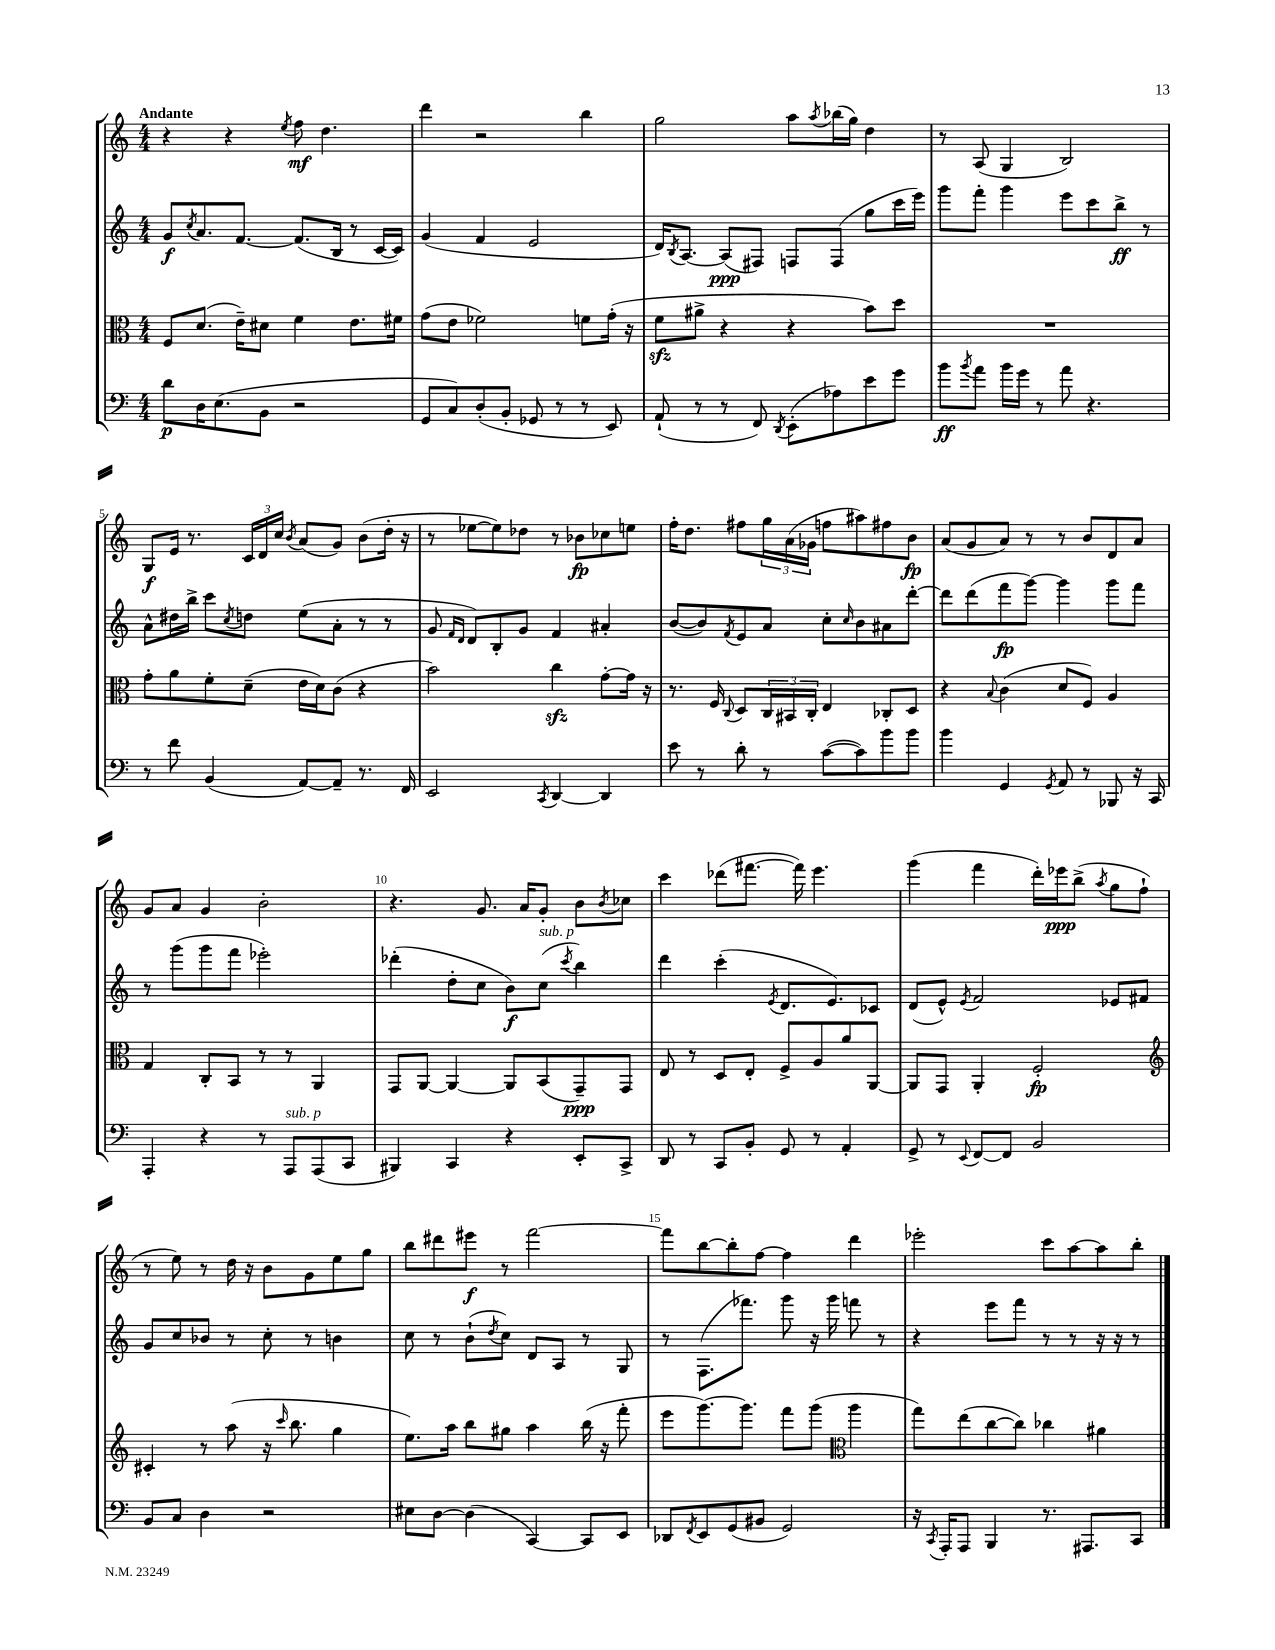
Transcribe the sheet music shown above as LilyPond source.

<<
\new StaffGroup <<
\new Staff = "s0" {
    \clef treble \key c \major \numericTimeSignature \time 4/4 \tempo "Andante"
    r4 r4 \acciaccatura { e''8 } f''8\mf d''4. |
    d'''4 r2 b''4 |
    g''2 a''8 \acciaccatura { a''8 } bes''16( g''16) d''4 |
    r8 a8( g4 b2) |
    g8\f e'16 r8. \tuplet 3/2 { c'16 d'16 c''16 } \acciaccatura { b'8 } a'8( g'8) b'8( d''16-. r16 |
    r8 ees''8~ ees''8) des''8 r8 bes'8\fp ces''8 e''8 |
    f''16-. d''8. fis''8 \tuplet 3/2 { g''16 a'16( ges'16 } f''8 ais''8) fis''8 b'8\fp |
    a'8( g'8 a'8) r8 r8 b'8 d'8 a'8 |
    g'8 a'8 g'4 b'2-. |
    r4. g'8. a'16 g'8-. b'8 \acciaccatura { b'8 } ces''8 |
    c'''4 des'''8( fis'''8.~ fis'''16) e'''4. |
    g'''4( f'''4 d'''16-.) ees'''16\ppp b''8->( \acciaccatura { a''8 } g''8 f''8-! |
    r8 e''8) r8 d''16 r16 b'8 g'8 e''8 g''8 |
    b''8 dis'''8 eis'''8\f r8 f'''2~ |
    f'''8 b''8~ b''8-. f''8~ f''4 d'''4 |
    ees'''2-. c'''8 a''8~ a''8 b''8-. \bar "|." |
}
\new Staff = "s1" {
    \clef treble \key c \major \numericTimeSignature \time 4/4
    g'8\f \acciaccatura { c''8 } a'8. f'8.~ f'8.( b16 r8 c'16~ c'16) |
    g'4( f'4 e'2 |
    d'16) \acciaccatura { b8 } a8.~ a8\ppp( fis8) f8 f8( g''8 c'''16 e'''16) |
    g'''8 f'''8-. g'''4 e'''8 c'''8 b''8->\ff r8 |
    a'8-^ dis''16 b''16-> c'''8 \acciaccatura { c''8 } d''8 e''8( a'8-. r8 r8 |
    g'8 \grace { f'16 d'16 } d'8) b8-. g'8 f'4 ais'4-. |
    b'8~( b'8) \acciaccatura { f'8 } e'8 a'8 c''8-. \grace { c''16 } b'8 ais'8 d'''8~-. |
    d'''8 d'''8( f'''8\fp g'''8~) g'''4 g'''8 f'''8 |
    r8 g'''8( g'''8 f'''8 ees'''2-.) |
    des'''4-.( d''8-. c''8 b'8\f) c''8^\markup { \italic "sub. p" }( \acciaccatura { c'''8 } b''4) |
    d'''4 c'''4-.( \acciaccatura { e'8 } d'8. e'8.) ces'8 |
    d'8( e'8-^) \acciaccatura { e'8 } f'2 ees'8 fis'8 |
    g'8 c''8 bes'8 r8 c''8-. r8 b'4 |
    c''8 r8 b'8-!( \acciaccatura { d''8 } c''8) d'8 a8 r8 g8 |
    r8 f8.( fes'''8.) g'''8 r16 g'''16 f'''8 r8 |
    r4 e'''8 f'''8 r8 r8 r16 r16 r8 \bar "|." |
}
\new Staff = "s2" {
    \clef alto \key c \major \numericTimeSignature \time 4/4
    f8 d'8.( e'16--) dis'8 f'4 e'8. fis'16 |
    g'8( e'8 fes'2) f'8 g'16-.( r16 |
    f'8\sfz ais'8-> r4 r4 b'8) d''8 |
    R1 |
    g'8-. a'8 f'8-. d'8--( e'16 d'16) c'8( r4 |
    b'2) c''4\sfz g'8~-. g'16 r16 |
    r8. f16 \appoggiatura { c8 } d8 \tuplet 3/2 { c16 bis,16 c16-. } e4 ces8-. d8 |
    r4 \appoggiatura { b8 } c'4( d'8 f8) a4 |
    g4 c8-. b,8 r8 r8 a,4 |
    g,8 a,8~ a,4~ a,8 b,8( g,8--\ppp) g,8 |
    e8 r8 d8 e8-. f8-> a8 a'8 a,8~ |
    a,8 g,8 a,4-. f2-.\fp |
    \clef treble cis'4-. r8 a''8( r16 \grace { c'''16 } b''8. g''4 |
    e''8.) a''16 b''8 gis''8 a''4 b''16( r16 f'''8-. |
    e'''8 g'''8.~) g'''8. f'''8 g'''8( \clef alto a''4 |
    g''8) e''8( c''8~ c''8) ces''4 ais'4 \bar "|." |
}
\new Staff = "s3" {
    \clef bass \key c \major \numericTimeSignature \time 4/4
    d'8\p d16 e8.( b,8 r2 |
    g,8 c8) d8-.( b,8-. ges,8 r8 r8 e,8) |
    a,8-!( r8 r8 f,8) \acciaccatura { d,8 } e,8-.( aes8) e'8 g'8 |
    b'8\ff \acciaccatura { b'8 } a'8 b'16 g'16 r8 a'8 r4. |
    r8 f'8 b,4( a,8~) a,8-- r8. f,16 |
    e,2 \acciaccatura { c,8 } d,4~ d,4 |
    e'8 r8 d'8-. r8 c'8~( c'8) b'8 b'8 |
    b'4 g,4 \acciaccatura { g,8 } a,8 r8 bes,,8 r16 c,16 |
    a,,4-. r4 r8 a,,8^\markup { \italic "sub. p" } a,,8( c,8 |
    bis,,4) c,4 r4 e,8-. c,8-> |
    d,8 r8 c,8 b,8-. g,8 r8 a,4-. |
    g,8-> r8 \appoggiatura { e,8 } f,8~ f,8 b,2 |
    b,8 c8 d4 r2 |
    eis8 d8~ d4( c,4~) c,8 e,8 |
    des,8 \acciaccatura { f,8 } e,8 g,8( bis,8 g,2) |
    r16 \acciaccatura { c,8 } a,,16-. a,,8 b,,4 r8. ais,,8. c,8 \bar "|." |
}
>>
>>
\layout { \context { \Score \override BarNumber.break-visibility = ##(#f #t #t) barNumberVisibility = #(every-nth-bar-number-visible 5) } }
